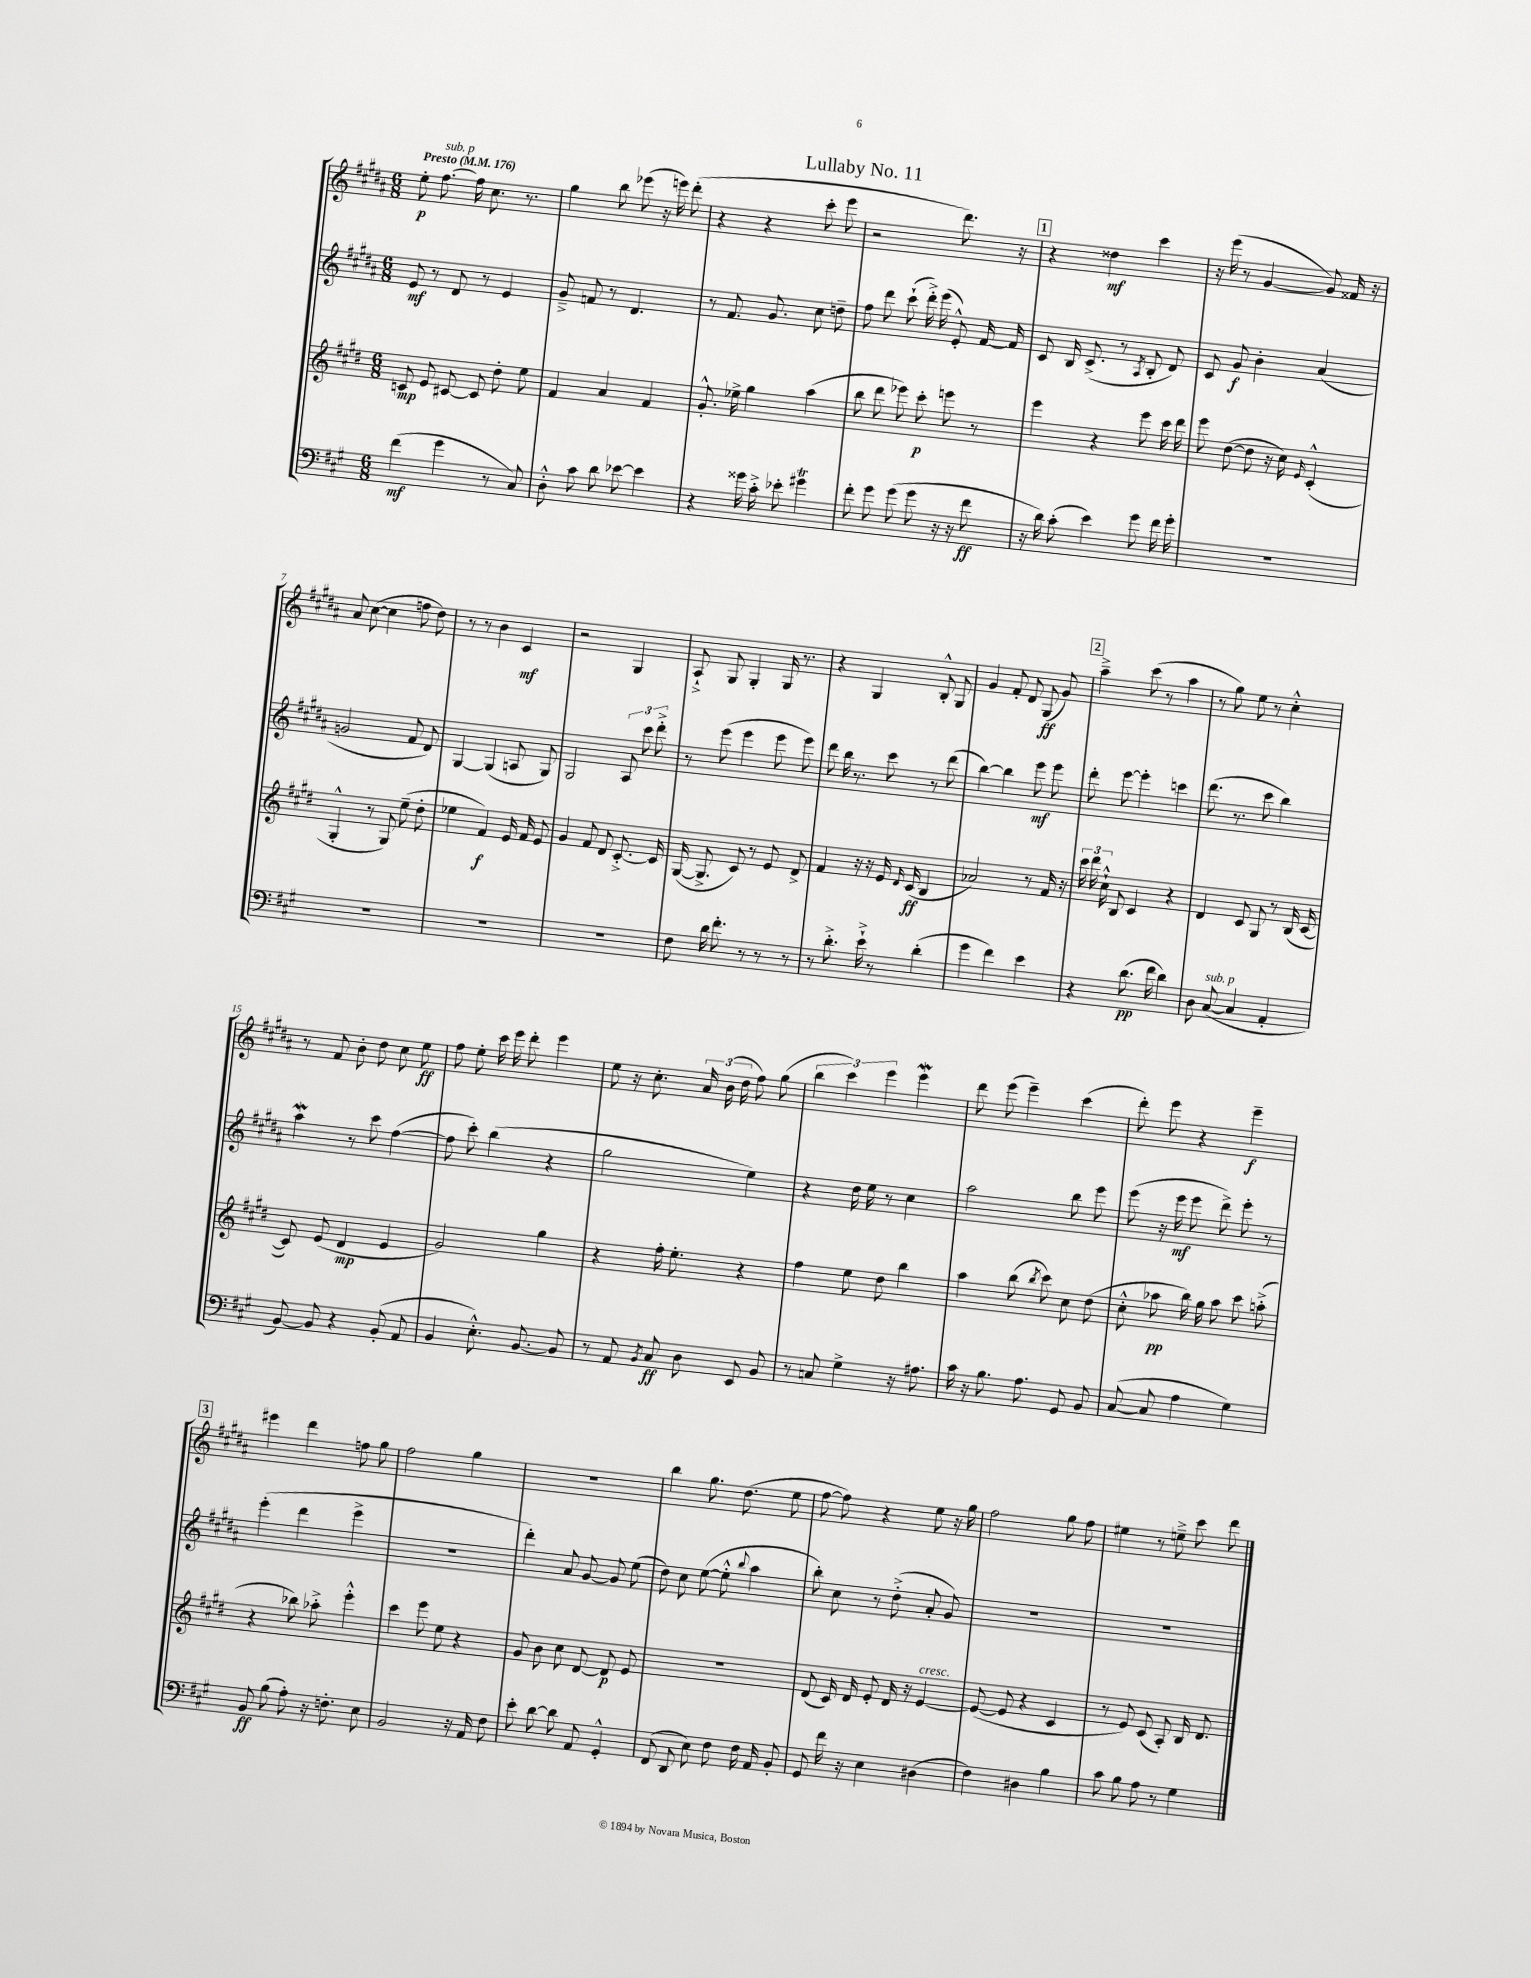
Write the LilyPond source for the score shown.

\header { title = "Lullaby No. 11" }
<<
\new StaffGroup <<
\new Staff = "s0" {
    \clef treble \key b \major \numericTimeSignature \time 6/8 \tempo "Presto" 4 = 176
    \autoBeamOff e''8-.\p fis''8.~^\markup { \italic "sub. p" } fis''16 cis''8. r8. |
    gis''4 b''8 ees'''8( r16 e'''16) dis'''8-.( |
    r4 r4 cis'''8-. e'''8 |
    r2 dis'''8.) r16 |
    \mark \markup { \box "1" } r4 disis''4\mf cis'''4 |
    r16 e'''16( r8 gis'4~ gis'8) fisis'16 r16 |
    ais'8 cis''8~( cis''4 f''8 dis''8) |
    r8 r8 b'4 cis'4\mf |
    r2 gis4 |
    ais8-!-> gis8 gis4-. gis16 r8. |
    r4 gis4 b8-.-^ gis8 |
    gis'4 fis'8-. dis'8 gis8\ff( gis'8) |
    \mark \markup { \box "2" } ais''4---> cis'''8( r8 ais''4 |
    r8 gis''8) e''8 r8 cis''4-.-^ |
    r8 fis'8 b'8-. dis''8 cis''8 e''8\ff |
    fis''8 e''8-. cis'''16 e'''16 dis'''8-. e'''4 |
    e''8 r16 cis''8.-. \tuplet 3/2 { ais'16 b'16( dis''16 } fis''8) gis''8( |
    \tuplet 3/2 { b''4 cis'''4) e'''4 } e'''4\mordent |
    dis'''8 e'''8( e'''4--) cis'''4( |
    dis'''8-.) e'''8 r4 e'''4--\f |
    \mark \markup { \box "3" } eis'''4 dis'''4 f''8 gis''8 |
    fis''2 gis''4 |
    R2. |
    b''4 gis''8. dis''8.( e''8 |
    fis''8~ fis''8) r4 e''8 r16 gis''16 |
    fis''2 gis''8 fis''8 |
    eis''4 r8 e''8---> cis'''8 dis'''8 \bar "|." |
}
\new Staff = "s1" {
    \clef treble \key b \major \numericTimeSignature \time 6/8
    \autoBeamOff e'8\mf r8 dis'8 r8 e'4 |
    gis'8---> f'8 r8 dis'4. |
    r8 fis'8. gis'8. cis''8 d''8-- |
    fis''8 dis'''8 cis'''8-!( dis'''16-.->) e'''16( e'8-.-^) fis'16~ fis'16 |
    \mark \markup { \box "1" } cis'8 b16 cis'8.->( r8 \acciaccatura { ais8 } b8-. dis'8) |
    cis'8 gis'8\f b'4-. ais'4( |
    g'2 fis'8 dis'8) |
    gis4~ gis4( a8 gis8) |
    gis2 \tuplet 3/2 { ais8 cis'''8 dis'''8-.-> } |
    r8 e'''8( e'''4 e'''8 e'''8) |
    dis'''8 b''16 r8. cis'''8 r8 dis'''8( |
    b''4~) b''4 e'''8\mf e'''8 |
    \mark \markup { \box "2" } dis'''8-. e'''8~ e'''4-. c'''4 |
    dis'''8.( r8. cis'''8 b''4) |
    ais''4\mordent r8 cis'''8 fis''4~( |
    fis''8 cis'''8-.) b''4( r4 |
    gis''2 e''4) |
    r4 dis''16 e''16 r8 cis''4 |
    ais''2 b''8 e'''8 |
    e'''8( r16 e'''16\mf e'''8 dis'''8->) e'''8-. r8 |
    \mark \markup { \box "3" } e'''4-.( dis'''4 e'''4-> |
    R2. |
    dis'''4-.) ais'8 gis'8~ gis'8 e''8( |
    dis''8) cis''8 e''8~( e''8-.-^ \appoggiatura { b''8 } ais''4 |
    b''8-.) cis''8 r8 dis''8-.->( ais'8-. gis'8) |
    R2. |
    R2. \bar "|." |
}
\new Staff = "s2" {
    \clef treble \key e \major \numericTimeSignature \time 6/8
    \autoBeamOff c'8\mp e'8 cis'8~ cis'8 dis''8-. e''8 |
    fis'4 a'4 fis'4 |
    gis'8.-.-^ ees''16-> gis''4 a''4( |
    b''8 dis'''8 ees'''8) cis'''8-.\p e'''8 r8 |
    \mark \markup { \box "1" } e'''4 r4 e'''8 cis'''16 dis'''16 |
    e'''8 dis''8~( dis''8 r16 cis''16) \grace { e'16 } cis'4-.-^( |
    gis4-.-^ r8 gis8) e''8--( dis''8-. |
    ees''4 fis'4\f) e'16 fis'16 e'8 |
    gis'4 fis'8 dis'8 cis'8.~-.-> cis'16 |
    gis16~( gis8.-> cis'8) r8 e'8 dis'8-> |
    fis'4 r16 r16 e'16 \grace { dis'16 } cis'16\ff( b4 |
    aes'2) r8 fis'16 r16 |
    \mark \markup { \box "2" } \tuplet 3/2 { cis'''16 dis'''16 cis''16-!-^ } b8 cis'4 r4 |
    dis'4 cis'8 gis8 r8 b16( cis'16~ |
    cis'8) e'8( dis'4\mp e'4 |
    gis'2) gis''4 |
    r4 fis''16-. e''8.-. r4 |
    fis''4 e''8 dis''8 b''4 |
    a''4 b''8( \acciaccatura { b''8 } cis'''8) cis''8 dis''8( |
    cis''8-.-^ aes''8\pp b''16) gis''16 aes''8 cis'''8 a''8-.->( |
    \mark \markup { \box "3" } r4 bes''8) aes''8-.-> e'''4-.-^ |
    cis'''4 e'''8 e''8 r4 |
    gis'8 b'8 cis''8 dis'8~ dis'8\p e'8 |
    R2. |
    dis'8( cis'16) dis'16 e'8-. dis'16 r16 e'4~^\markup { \italic "cresc." } |
    e'8~( e'8 r4 cis'4 |
    r8 e'8) cis'8( a8-.) b16 dis'8. \bar "|." |
}
\new Staff = "s3" {
    \clef bass \key a \major \numericTimeSignature \time 6/8
    \autoBeamOff fis'4\mf( gis'4 r8 cis8) |
    d8-.-^ cis'8 d'8 ees'8~ ees'4 |
    r4 gisis'16 cis'16-.-> ees'8-. gis'4\trill |
    fis'8-. gis'8 gis'8( gis'8 r16 r16 fis'8\ff |
    \mark \markup { \box "1" } r16 d'16) cis'8-.( e'4) gis'8 fis'16 gis'16-. |
    R2. |
    R2. |
    R2. |
    R2. |
    fis8 d'16 fis'8.-. r8 r8 r8 |
    r8 d'8.-.-> e'16-!-> r8 d'4-.( |
    gis'4 fis'4) e'4 |
    \mark \markup { \box "2" } r4 d'8.\pp( fis'16 d'4) |
    d8 cis8~^\markup { \italic "sub. p" }( cis4 a,4-. |
    b,8~) b,8 r4 b,8-.( a,8 |
    b,4 e8.-.-^) b,8.~ b,8 |
    r8 a,8 \acciaccatura { b,8 } cis8\ff d8 e,8 b,8 |
    r8 c8 gis4-> r16 ais8. |
    cis'16 r16 b8. a8. gis,8 b,8 |
    cis8~( cis8 a4 gis4) |
    \mark \markup { \box "3" } b,8\ff b8( a8-.) r16 f8.-. e8 |
    b,2 r16 a,16 fis8 |
    e'8-. d'8~ d'8 a,8 gis,4-.-^ |
    fis,8( d,8 e8) fis8 fis16 a,16 b,8-. |
    gis,8 fis'16 r16 e4 dis4( |
    fis4) dis4 b4 |
    cis'8 b8 a8 r8 gis4 \bar "|." |
}
>>
>>
